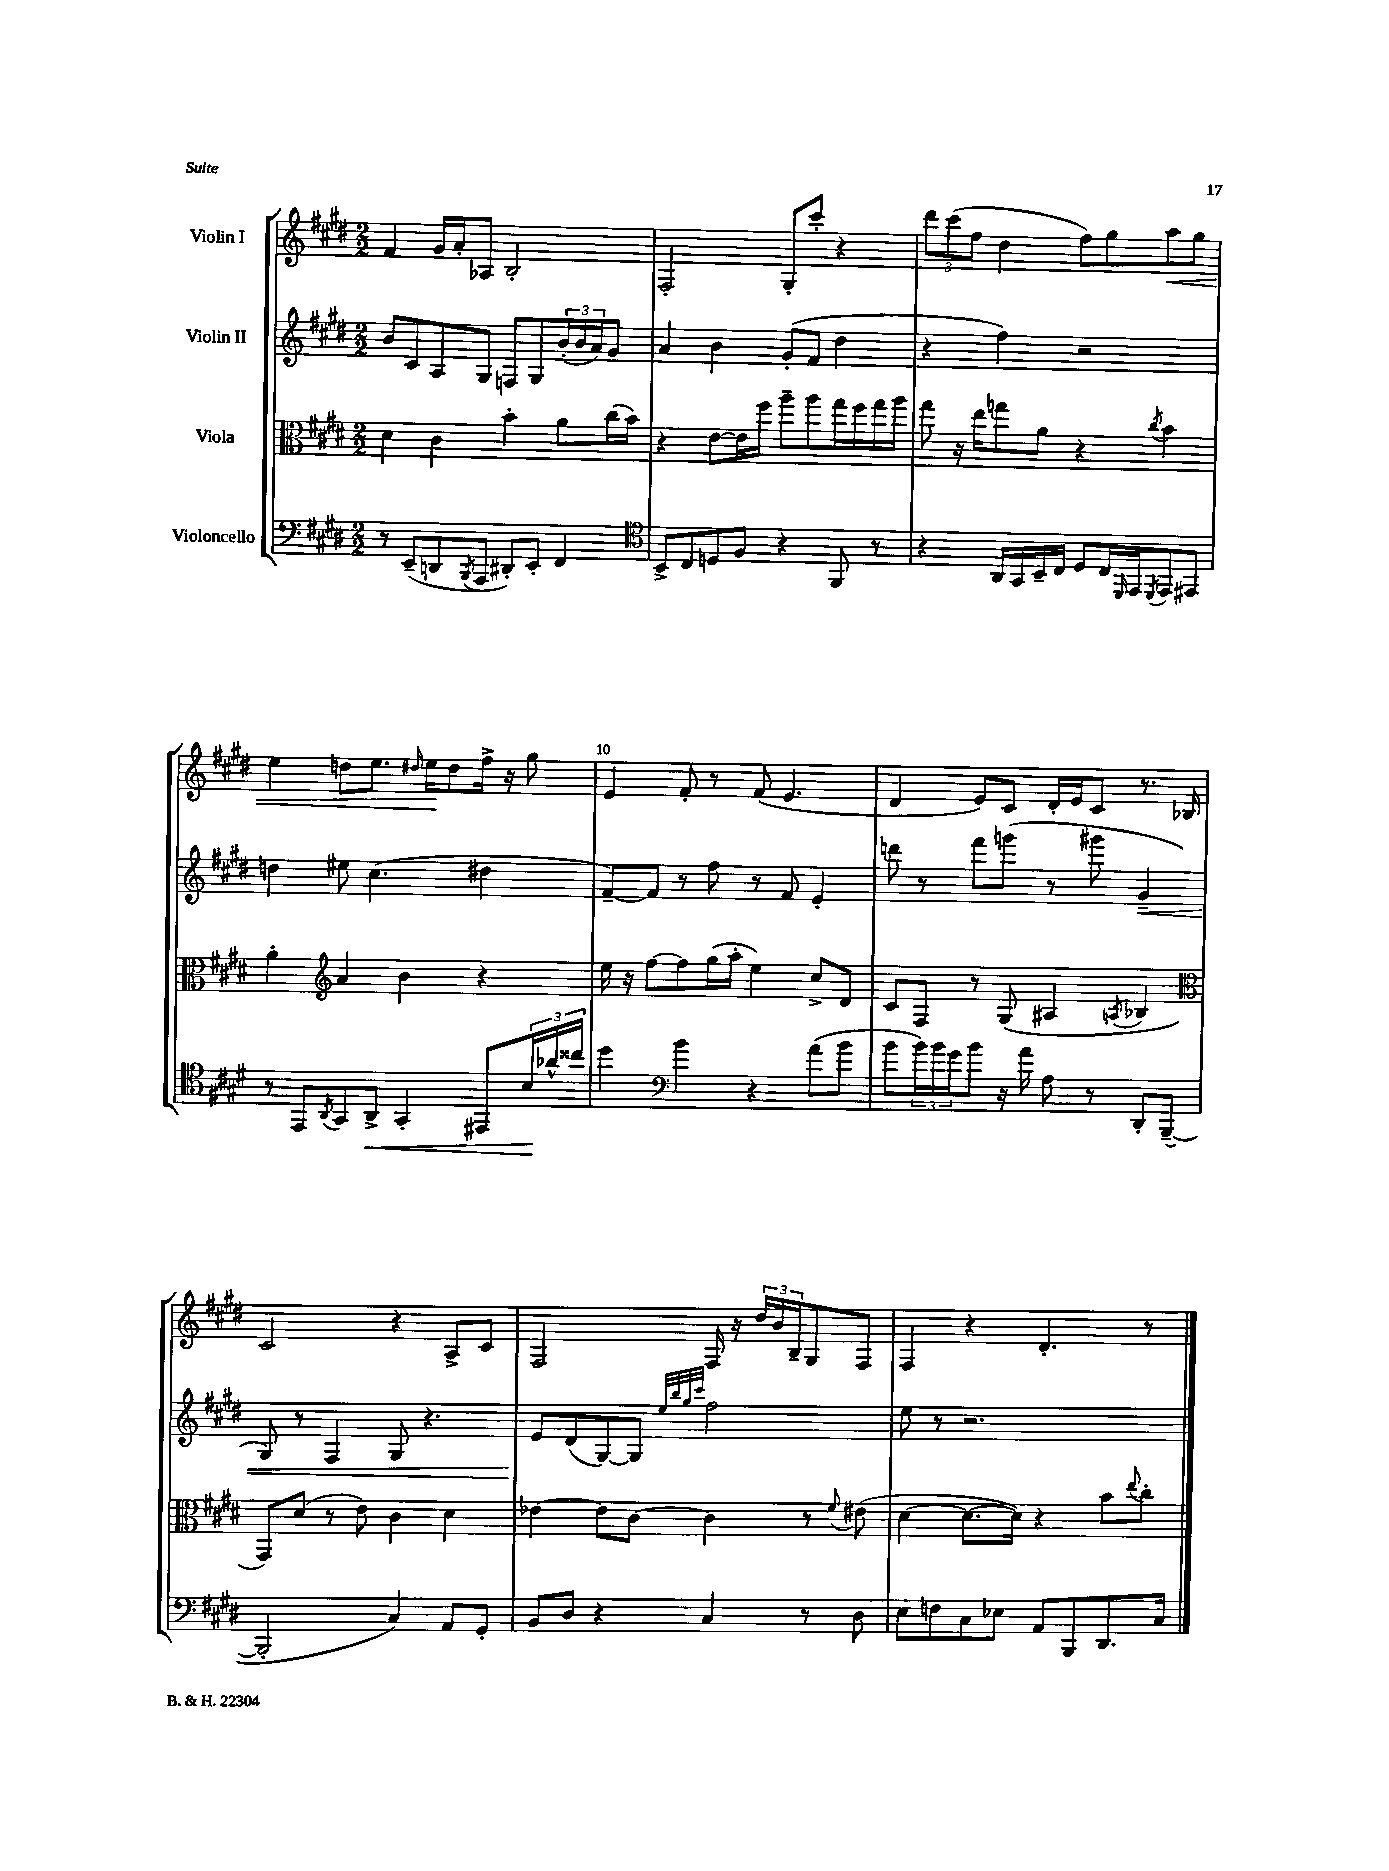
<<
\new StaffGroup <<
\new Staff = "s0" \with { instrumentName = "Violin I" } {
    \clef treble \key e \major \numericTimeSignature \time 2/2
    fis'4 gis'16 a'16-. aes8 b2-. |
    fis2-. gis8-. cis'''8-. r4 |
    \tuplet 3/2 { dis'''8 cis'''8( fis''8 } dis''4 fis''8) gis''8 a''8\< gis''8 |
    e''4 d''8 e''8. \grace { dis''16 } e''16\! dis''8 fis''16-> r16 gis''8 |
    e'4 fis'8-. r8 fis'8( e'4. |
    dis'4 e'8) cis'8 dis'16-. e'16 cis'8 r8. bes16 |
    cis'2 r4 a8-> cis'8 |
    fis2 fis16 r16 \tuplet 3/2 { dis''16 b'16 b16-- } gis8 fis8 |
    fis4 r4 dis'4.-. r8 \bar "|." |
}
\new Staff = "s1" \with { instrumentName = "Violin II" } {
    \clef treble \key e \major \numericTimeSignature \time 2/2
    b'8 cis'8 a8 gis8 f8 gis8 \tuplet 3/2 { b'16-.( b'16 a'16) } gis'8 |
    a'4 b'4 gis'8-.( fis'8 dis''4 |
    r4 fis''4) r2 |
    d''4 eis''8 cis''4.( dis''4 |
    fis'8~--) fis'8 r8 fis''8 r8 fis'8 e'4-. |
    d'''8 r8 fis'''8 g'''8( r8 gis'''8 gis'4--\< |
    gis8) r8 fis4 gis8 r4. |
    e'8\! dis'8( gis8~) gis8 \grace { e''32 b''32 gis''32 cis'''32 } fis''2 |
    e''8 r8 r2. \bar "|." |
}
\new Staff = "s2" \with { instrumentName = "Viola" } {
    \clef alto \key e \major \numericTimeSignature \time 2/2
    dis'4 cis'4 b'4-. a'8 cis''16( b'16) |
    r4 e'8~ e'16 fis''16 a''8-- a''8 gis''16 fis''16 gis''16 a''16 |
    gis''8 r16 e''16 g''8 a'8 r4 \acciaccatura { cis''8 } b'4 |
    a'4-. \clef treble a'4 b'4 r4 |
    e''16 r16 fis''8~ fis''8 gis''16( a''16-. e''4) cis''8-> dis'8 |
    cis'8 fis8 r8 gis8( ais4 \acciaccatura { a8 } bes4 |
    \clef alto gis,8) dis'8( r8 e'8) cis'4 dis'4 |
    ees'4~ ees'8 cis'8~ cis'4 r8 \appoggiatura { fis'8 } eis'8( |
    dis'4~ dis'8.~ dis'16) r4 b'8 \appoggiatura { e''8 } cis''8-. \bar "|." |
}
\new Staff = "s3" \with { instrumentName = "Violoncello" } {
    \clef bass \key e \major \numericTimeSignature \time 2/2
    r8 e,8--( d,8 \acciaccatura { b,,8 } a,,8 dis,8-.) e,8-. fis,4 |
    \clef tenor b,8-> cis8 d8 fis8 r4 fis,8 r8 |
    r4 a,16 gis,16 b,16-- cis16 dis8 cis16 \grace { dis,16 } e,16 \acciaccatura { dis,8 } e,8 eis,8 |
    r8 e,8 \acciaccatura { a,8 } gis,8 a,8->\< gis,4-. eis,8 \tuplet 3/2 { b16\! aes'16-^ cisis''16 } |
    dis''4 \clef bass b'4 r4 a'8( b'8 |
    b'8 \tuplet 3/2 { b'16) b'16 gis'16 } b'8 r16 a'16 a8 r8 dis,8-. b,,8~--( |
    b,,2-. cis4) a,8 gis,8-. |
    b,8 dis8 r4 cis4 r8 dis8 |
    e8 f8 cis8 ees8 a,8 b,,8 dis,8. cis16 \bar "|." |
}
>>
>>
\layout { \context { \Score currentBarNumber = #6 \override BarNumber.break-visibility = ##(#f #t #t) barNumberVisibility = #(every-nth-bar-number-visible 5) } }
